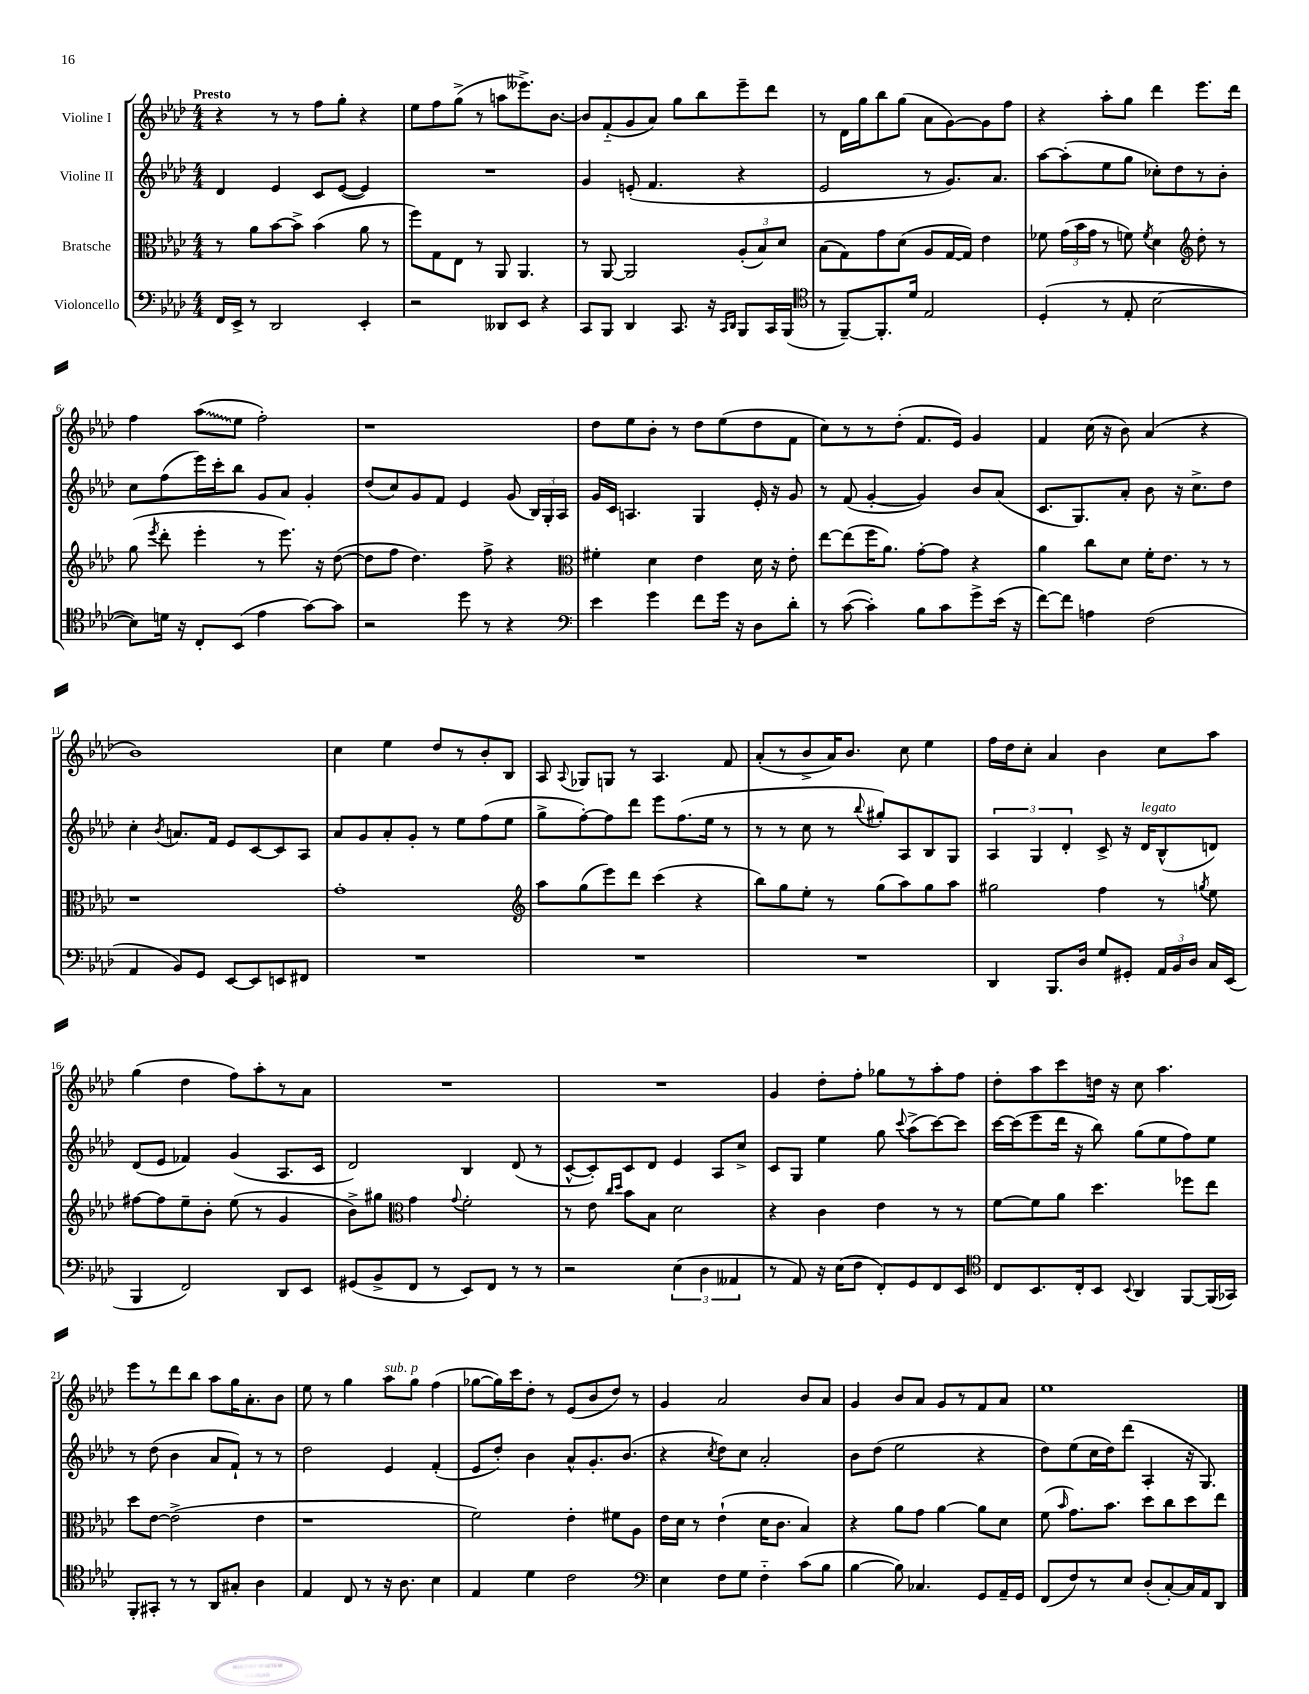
<<
\new StaffGroup <<
\new Staff = "s0" \with { instrumentName = "Violine I" } {
    \clef treble \key aes \major \numericTimeSignature \time 4/4 \tempo "Presto"
    \autoBeamOff r4 r8 r8 f''8[ g''8]-. r4 |
    ees''8[ f''8 g''8]->( r8 a''8[ eeses'''8.->) bes'8.]~ |
    bes'8[ f'8-_( g'8 aes'8]) g''8[ bes''8 ees'''8-- des'''8] |
    r8 des'16[ g''16 bes''8 g''8]( aes'8[ g'8~) g'8 f''8] |
    r4 aes''8[-. g''8] des'''4 ees'''8.[ des'''16] |
    f''4 \once \override Glissando.style = #'zigzag aes''8[\glissando( ees''8] f''2-.) |
    r1 |
    des''8[ ees''8 bes'8]-. r8 des''8[ ees''8( des''8 f'8] |
    c''8[) r8 r8 des''8]-.( f'8.[ ees'16]) g'4 |
    f'4 c''16( r16 bes'8) aes'4( r4 |
    bes'1) |
    c''4 ees''4 des''8[ r8 bes'8-. bes8] |
    aes8 \appoggiatura { aes8 } ges8[ g8] r8 aes4. f'8 |
    aes'8[-.( r8 bes'8-> aes'16) bes'8.] c''8 ees''4 |
    f''16[ des''16 c''8]-. aes'4 bes'4 c''8[ aes''8] |
    g''4( des''4 f''8[) aes''8-. r8 aes'8] |
    R1 |
    R1 |
    g'4 des''8[-. f''8]-. ges''8[ r8 aes''8-. f''8] |
    des''8[-. aes''8 c'''8 d''16] r16 c''8 aes''4. |
    ees'''8[ r8 des'''8 bes''8] aes''8[ g''16 aes'8.-. bes'8] |
    ees''8 r8 g''4 aes''8[^\markup { \italic "sub. p" } g''8] f''4( |
    ges''8[~ ges''16) c'''16 des''8]-. r8 ees'8[( bes'8 des''8]) r8 |
    g'4 aes'2 bes'8[ aes'8] |
    g'4 bes'8[ aes'8] g'8[ r8 f'8 aes'8] |
    ees''1 \bar "|." |
}
\new Staff = "s1" \with { instrumentName = "Violine II" } {
    \clef treble \key aes \major \numericTimeSignature \time 4/4
    \autoBeamOff des'4 ees'4 c'8[ ees'8]~( ees'4) |
    R1 |
    g'4 e'8-.( f'4. r4 |
    ees'2 r8 g'8.[) aes'8.] |
    aes''8[~ aes''8-.( ees''8 g''8] ces''8[-.) des''8 r8 bes'8]-. |
    c''8[ f''8( ees'''16) c'''16-. bes''8] g'8[ aes'8] g'4-. |
    des''8[( c''8) g'8 f'8] ees'4 g'8( \tuplet 3/2 { bes16[) g16-. aes16] } |
    g'16[ c'16] a4. g4 ees'16-. r16 g'8 |
    r8 f'8( g'4~-. g'4) bes'8[ aes'8]( |
    c'8.[ g8.) aes'8]-. bes'8 r16 c''8.[-> des''8] |
    c''4-. \acciaccatura { bes'8 } a'8.[ f'16] ees'8[ c'8~ c'8 aes8] |
    aes'8[ g'8 aes'8-. g'8]-. r8 ees''8[ f''8( ees''8] |
    g''8[-> f''8~-.) f''8 des'''8] ees'''8[ f''8.( ees''16] r8 |
    r8 r8 c''8 r8 \appoggiatura { bes''8 } gis''8[-.) aes8 bes8 g8] |
    \tuplet 3/2 { aes4 g4 des'4-. } c'8-> r16 des'16[^\markup { \italic "legato" } bes8-^( d'8]) |
    des'8[( ees'8] fes'4) g'4( aes8.[ c'16] |
    des'2) bes4 des'8( r8 |
    c'8[~-^ c'8-.) c'8 des'8] ees'4 aes8[ c''8]-> |
    c'8[ g8] ees''4 g''8 \appoggiatura { c'''8 } aes''8[->( c'''8~) c'''8] |
    c'''16[~ c'''16( ees'''8 des'''16] r16 bes''8) g''8[( ees''8 f''8) ees''8] |
    r8 des''8( bes'4 aes'8[ f'8]-!) r8 r8 |
    des''2 ees'4 f'4-.( |
    ees'8[ des''8]-.) bes'4 aes'8[-^ g'8.-. bes'8.]( |
    r4 \acciaccatura { c''8 } des''8[) c''8] aes'2-. |
    bes'8[ des''8]( ees''2 r4 |
    des''8[) ees''8( c''16 des''16) des'''8]( aes4-. r16 g8.) \bar "|." |
}
\new Staff = "s2" \with { instrumentName = "Bratsche" } {
    \clef alto \key aes \major \numericTimeSignature \time 4/4
    \autoBeamOff r8 aes'8[ bes'8~ bes'8]-> bes'4( aes'8 r8 |
    f''8[) g8 ees8] r8 aes,8 aes,4. |
    r8 aes,8~ aes,2 \tuplet 3/2 { aes8[-.( bes8) des'8] } |
    bes8[( g8) g'8 des'8]( aes8[ g16~ g16]) ees'4 |
    fes'8 \tuplet 3/2 { g'16[( bes'16 g'16] } r8 f'8) \acciaccatura { f'8 } des'4 \clef treble des''8-. r8 |
    g''8( \acciaccatura { ees'''8 } des'''8-. ees'''4-. r8 ees'''8.) r16 des''8~( |
    des''8[ f''8] des''4.) f''8-> r4 |
    \clef alto fis'4-. des'4 ees'4 des'16 r16 ees'8-. |
    ees''8[~ ees''8( f''16 aes'8.]) g'8[~-. g'8] r4 |
    aes'4 c''8[ des'8] f'16[-. ees'8.] r8 r8 |
    r1 |
    g'1-. |
    \clef treble aes''8[ g''8( ees'''8) des'''8] c'''4( r4 |
    bes''8[) g''8 ees''8]-. r8 g''8[( aes''8) g''8 aes''8] |
    gis''2 f''4 r8 \acciaccatura { g''8 } ees''8 |
    fis''8[~ fis''8 ees''8-- bes'8]-. ees''8( r8 g'4 |
    bes'8[->) gis''8] \clef alto g'4 \appoggiatura { g'8 } f'2-. |
    r8 ees'8 \grace { c''16[ des''16] } bes'8[ bes8] des'2 |
    r4 c'4 ees'4 r8 r8 |
    f'8[~ f'8 aes'8] des''4. fes''8[ ees''8] |
    des''8[ ees'8]~ ees'2->( ees'4 |
    r1 |
    f'2) ees'4-. fis'8[ aes8] |
    ees'16[ des'16] r8 ees'4-!( des'16[ c'8.] bes4) |
    r4 aes'8[ g'8] aes'4~ aes'8[ des'8] |
    f'8( \grace { bes'16 } g'8.[) bes'8.] des''8[ c''8 des''8 ees''8] \bar "|." |
}
\new Staff = "s3" \with { instrumentName = "Violoncello" } {
    \clef bass \key aes \major \numericTimeSignature \time 4/4
    \autoBeamOff f,16[ ees,16]-> r8 des,2 ees,4-. |
    r2 deses,8[ ees,8] r4 |
    c,8[ bes,,8] des,4 c,8. r16 \grace { c,16[ des,16] } bes,,8[ c,16 bes,,16]( |
    \clef tenor r8 f,8[~--) f,8.-. des'16] ees2 |
    des4-.( r8 ees8-. bes2~ |
    bes8[) d'16] r16 c8[-. bes,8]( ees'4 g'8[~) g'8] |
    r2 des''8 r8 r4 |
    \clef bass ees'4 g'4 f'8[ g'16] r16 des8[ des'8]-. |
    r8 c'8~( c'4-.) bes8[ c'8 g'8-> ees'16]( r16 |
    f'8[~) f'8] a4 f2( |
    aes,4 bes,8[) g,8] ees,8[~ ees,8 e,8 fis,8] |
    R1 |
    R1 |
    R1 |
    des,4 bes,,8.[ des16] g8[ gis,8]-. \tuplet 3/2 { aes,16[ bes,16 des16] } c16[ ees,16]( |
    bes,,4 f,2) des,8[ ees,8] |
    gis,8[( bes,8-> f,8] r8 ees,8[) f,8] r8 r8 |
    r2 \tuplet 3/2 { ees4( des4 aeses,4 } |
    r8 aes,8) r16 ees16[( f8] f,8[-.) g,8 f,8 ees,8] |
    \clef tenor c8[ bes,8. c16-. bes,8] \appoggiatura { bes,8 } aes,4 f,8[~ f,16( ges,16]) |
    f,8[-. gis,8]-. r8 r8 aes,8[ gis8]-. aes4 |
    ees4 c8 r8 r16 aes8. bes4 |
    ees4 des'4 c'2 |
    \clef bass ees4 f8[ g8] f4-_ c'8[( bes8] |
    bes4~ bes8) ces4. g,8[ aes,16-- g,16] |
    f,8[( f8) r8 ees8] des8[-.( c8~-.) c16 aes,16 des,8] \bar "|." |
}
>>
>>
